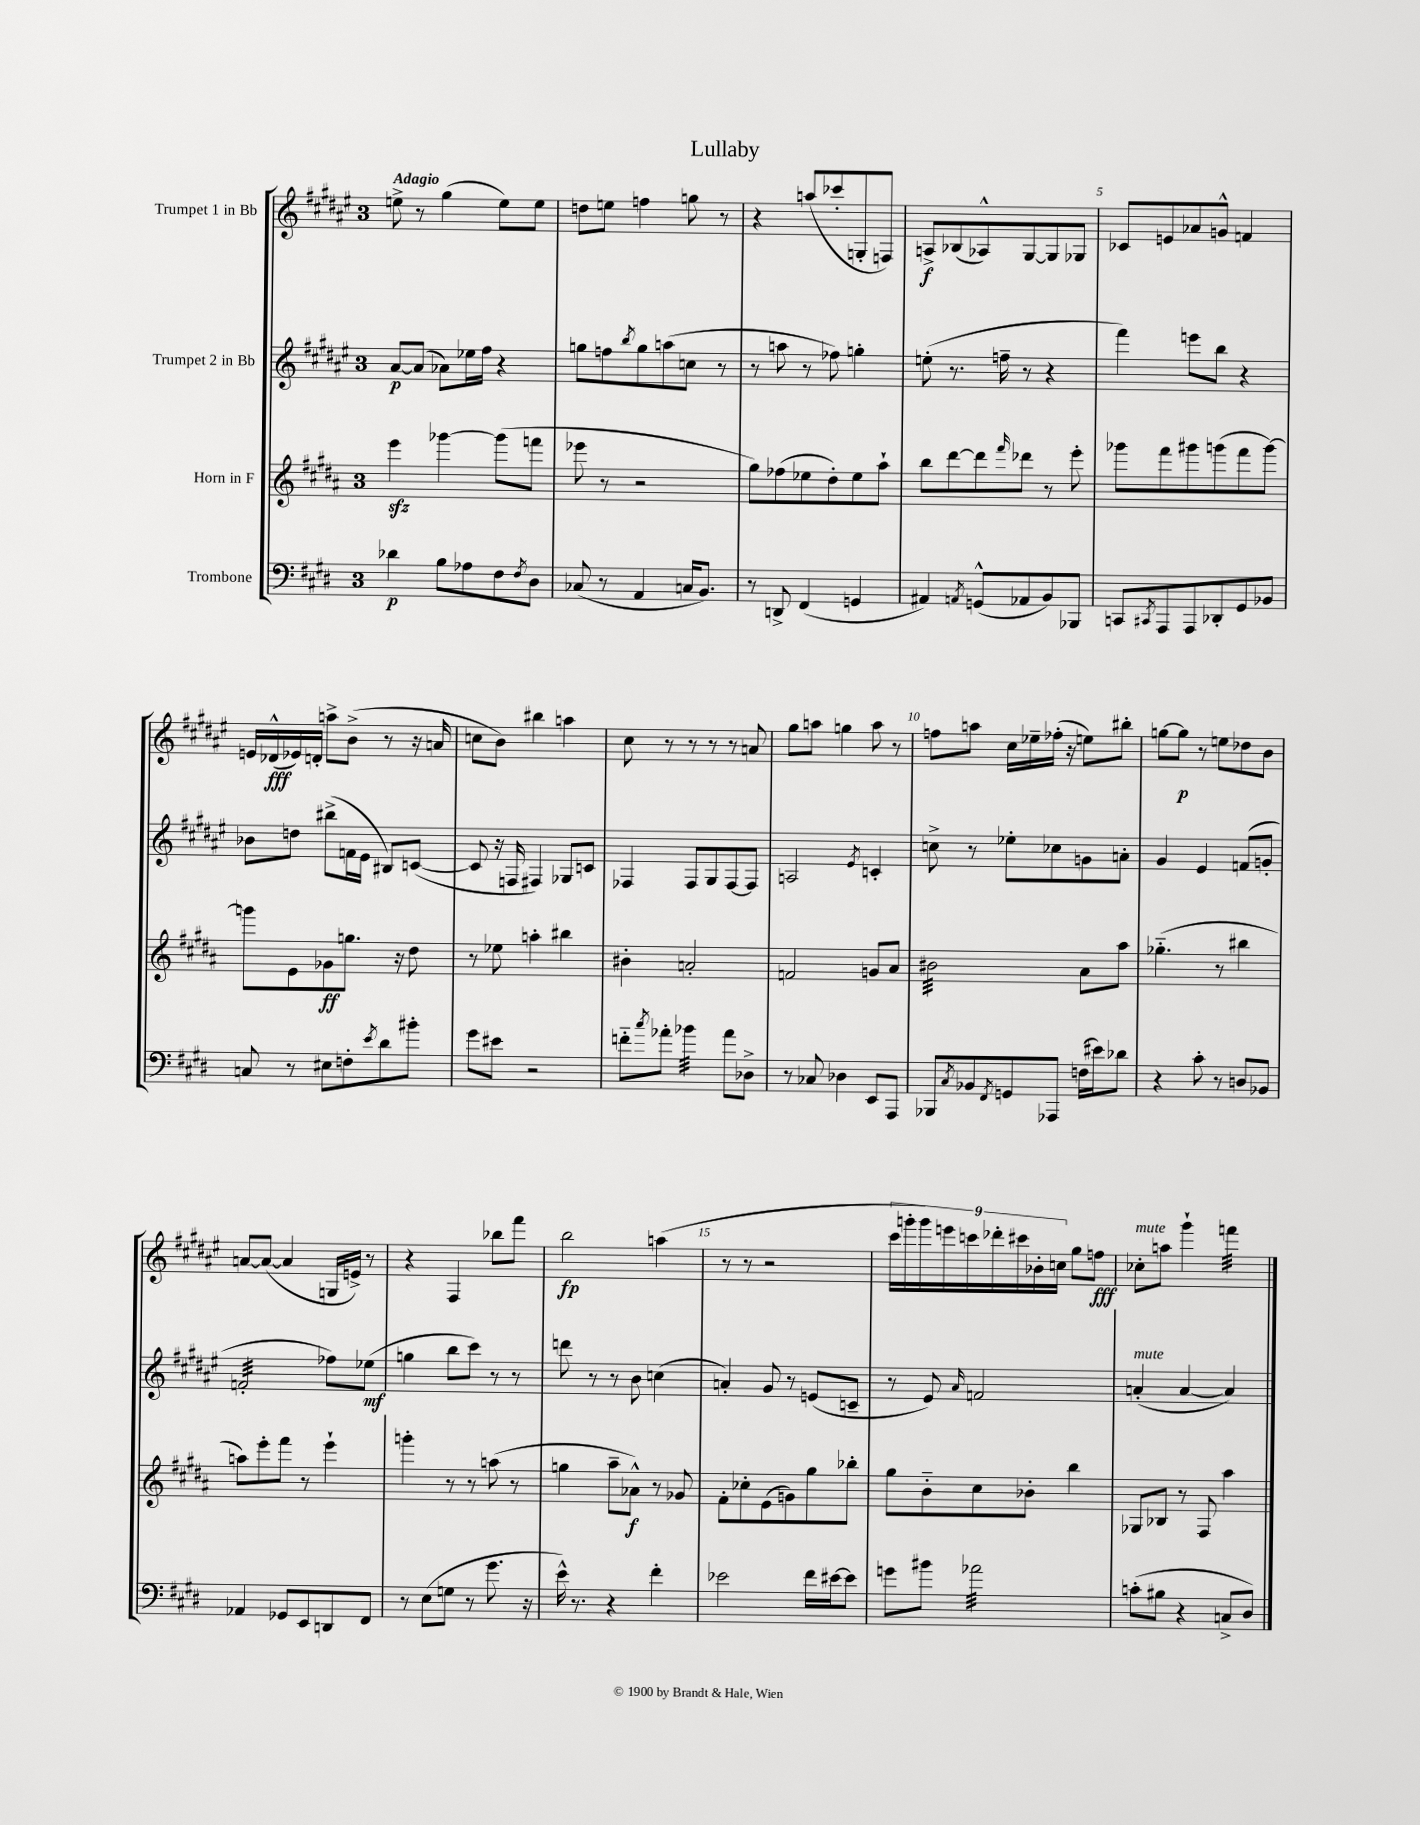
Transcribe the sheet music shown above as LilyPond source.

\header { title = "Lullaby" }
<<
\new StaffGroup <<
\new Staff = "s0" \with { instrumentName = "Trumpet 1 in Bb" } {
    \clef treble \key fis \major \once \override Staff.TimeSignature.style = #'single-digit \time 3/4 \tempo "Adagio"
    e''8-> r8 gis''4( e''8) e''8 |
    d''8 e''8 f''4 g''8 r8 |
    r4 a''8( ces'''8-. g8-. f8) |
    a8->\f bes8( aes8-^) gis8~ gis8 ges8 |
    ces'8 e'8 aes'8 g'8-^ f'4 |
    e'16 des'16-^\fff( ees'16) d'16-. a''8-> b'8->( r8 r16 a'16 |
    c''8 b'8) bis''4 a''4 |
    cis''8 r8 r8 r8 r8 a'8 |
    gis''8 a''8 g''4 a''8 r8 |
    f''8 a''8 cis''16 ees''16-- fes''16-.( r16 e''8) bis''8-. |
    g''8~ g''8\p r8 e''8 des''8 b'8 |
    a'8~ a'8~( a'4 g16 e'16->) r8 |
    r4 fis4 bes''8 fis'''8 |
    b''2\fp a''4( |
    r8 r8 r2 |
    \tuplet 9/8 { cis'''16 g'''16-. g'''16) e'''16 c'''16 des'''16-. cis'''16 bes'16-. c''16 } gis''8 f''8\fff |
    ces''8-.^\markup { \italic "mute" } a''8 gis'''4-! f'''4:32 \bar "|." |
}
\new Staff = "s1" \with { instrumentName = "Trumpet 2 in Bb" } {
    \clef treble \key fis \major \once \override Staff.TimeSignature.style = #'single-digit \time 3/4
    ais'8~\p ais'8( aes'8) ees''16 fis''16 r4 |
    g''8 f''8 \acciaccatura { b''8 } g''8 a''8( c''8 r8 |
    r8 a''8 r8 fes''8) g''4-. |
    e''8-.( r8. f''16-- r8 r4 |
    fis'''4) e'''8 b''8 r4 |
    bes'8 d''8 bis''8->( f'16 eis'16 bis8) c'8~( |
    c'8 r16 f16 fis4) ges8 c'8 |
    fes4 fes8 gis8 fes8~ fes8 |
    a2 \acciaccatura { eis'8 } c'4-. |
    c''8-> r8 ees''8-. ces''8 g'8 a'8-. |
    gis'4 eis'4 f'8( g'8-. |
    f'2:32-. fes''8) ees''8\mf( |
    g''4 b''8 cis'''8) r8 r8 |
    d'''8 r8 r8 b'8 c''4( |
    a'4-.) gis'8 r8 e'8( c'8-- |
    r8 eis'8) \grace { ais'16 } f'2 |
    a'4-.^\markup { \italic "mute" }( a'4~ a'4) \bar "|." |
}
\new Staff = "s2" \with { instrumentName = "Horn in F" } {
    \clef treble \key b \major \once \override Staff.TimeSignature.style = #'single-digit \time 3/4
    e'''4\sfz ges'''4~ ges'''8( f'''8 |
    ees'''8 r8 r2 |
    gis''8) fes''8( ees''8 dis''8-.) ees''8 ais''8-! |
    b''8 dis'''8~ dis'''8 \grace { fis'''16 } des'''8 r8 e'''8-. |
    ges'''8 fis'''8 gis'''8 g'''8( fis'''8 g'''8~) |
    g'''8 e'8 ges'8\ff g''8. r16 dis''8 |
    r8 ees''8 a''4-. bis''4 |
    bis'4-. a'2-. |
    f'2 g'8 ais'8 |
    bis'2:32 ais'8 ais''8 |
    ges''4.-_( r8 bis''4 |
    a''8) e'''8-. fis'''8 r8 e'''4-! |
    g'''4-. r8 r8 a''8( r8 |
    g''4 ais''8-- aes'8-^\f) r8 ges'8 |
    fis'8-. ces''8-. e'8( g'8) gis''8 bes''8-. |
    gis''8 b'8-_ cis''8 bes'8-. b''4 |
    ges8 bes8 r8 fis8 ais''4 \bar "|." |
}
\new Staff = "s3" \with { instrumentName = "Trombone" } {
    \clef bass \key e \major \once \override Staff.TimeSignature.style = #'single-digit \time 3/4
    des'4\p b8 aes8 fis8 \acciaccatura { fis8 } dis8 |
    ces8( r8 a,4 c16 b,8.) |
    r8 d,8-> fis,4( g,4 |
    ais,4) \acciaccatura { a,8 } g,8-^( aes,8 b,8) bes,,8 |
    c,8 \acciaccatura { cis,8 } a,,8 a,,8 des,8-. gis,8 bes,8 |
    c8 r8 eis8 f8-. \acciaccatura { e'8 } dis'8 bis'8-. |
    gis'8 eis'8 r2 |
    f'8-_ \acciaccatura { cis''8 } aes'8-. bes'4:32 aes'8 des8-> |
    r8 ces8 des4 e,8 a,,8 |
    bes,,8 \acciaccatura { cis8 } bes,8 \acciaccatura { fis,8 } g,8 aes,,8 f16( eis'16) des'8 |
    r4 cis'8-. r8 d8 bes,8 |
    aes,4 ges,8 e,8 d,8 fis,8 |
    r8 e8( g8 r8 gis'8. r16 |
    e'16-^) r8. r4 fis'4-. |
    ees'2 fis'16 eis'16~ eis'8 |
    g'8 bis'8 aes'2:32 |
    c'8-.( bis8 r4 c8-> dis8) \bar "|." |
}
>>
>>
\layout { \context { \Score \override BarNumber.break-visibility = ##(#f #t #t) barNumberVisibility = #(every-nth-bar-number-visible 5) } }
